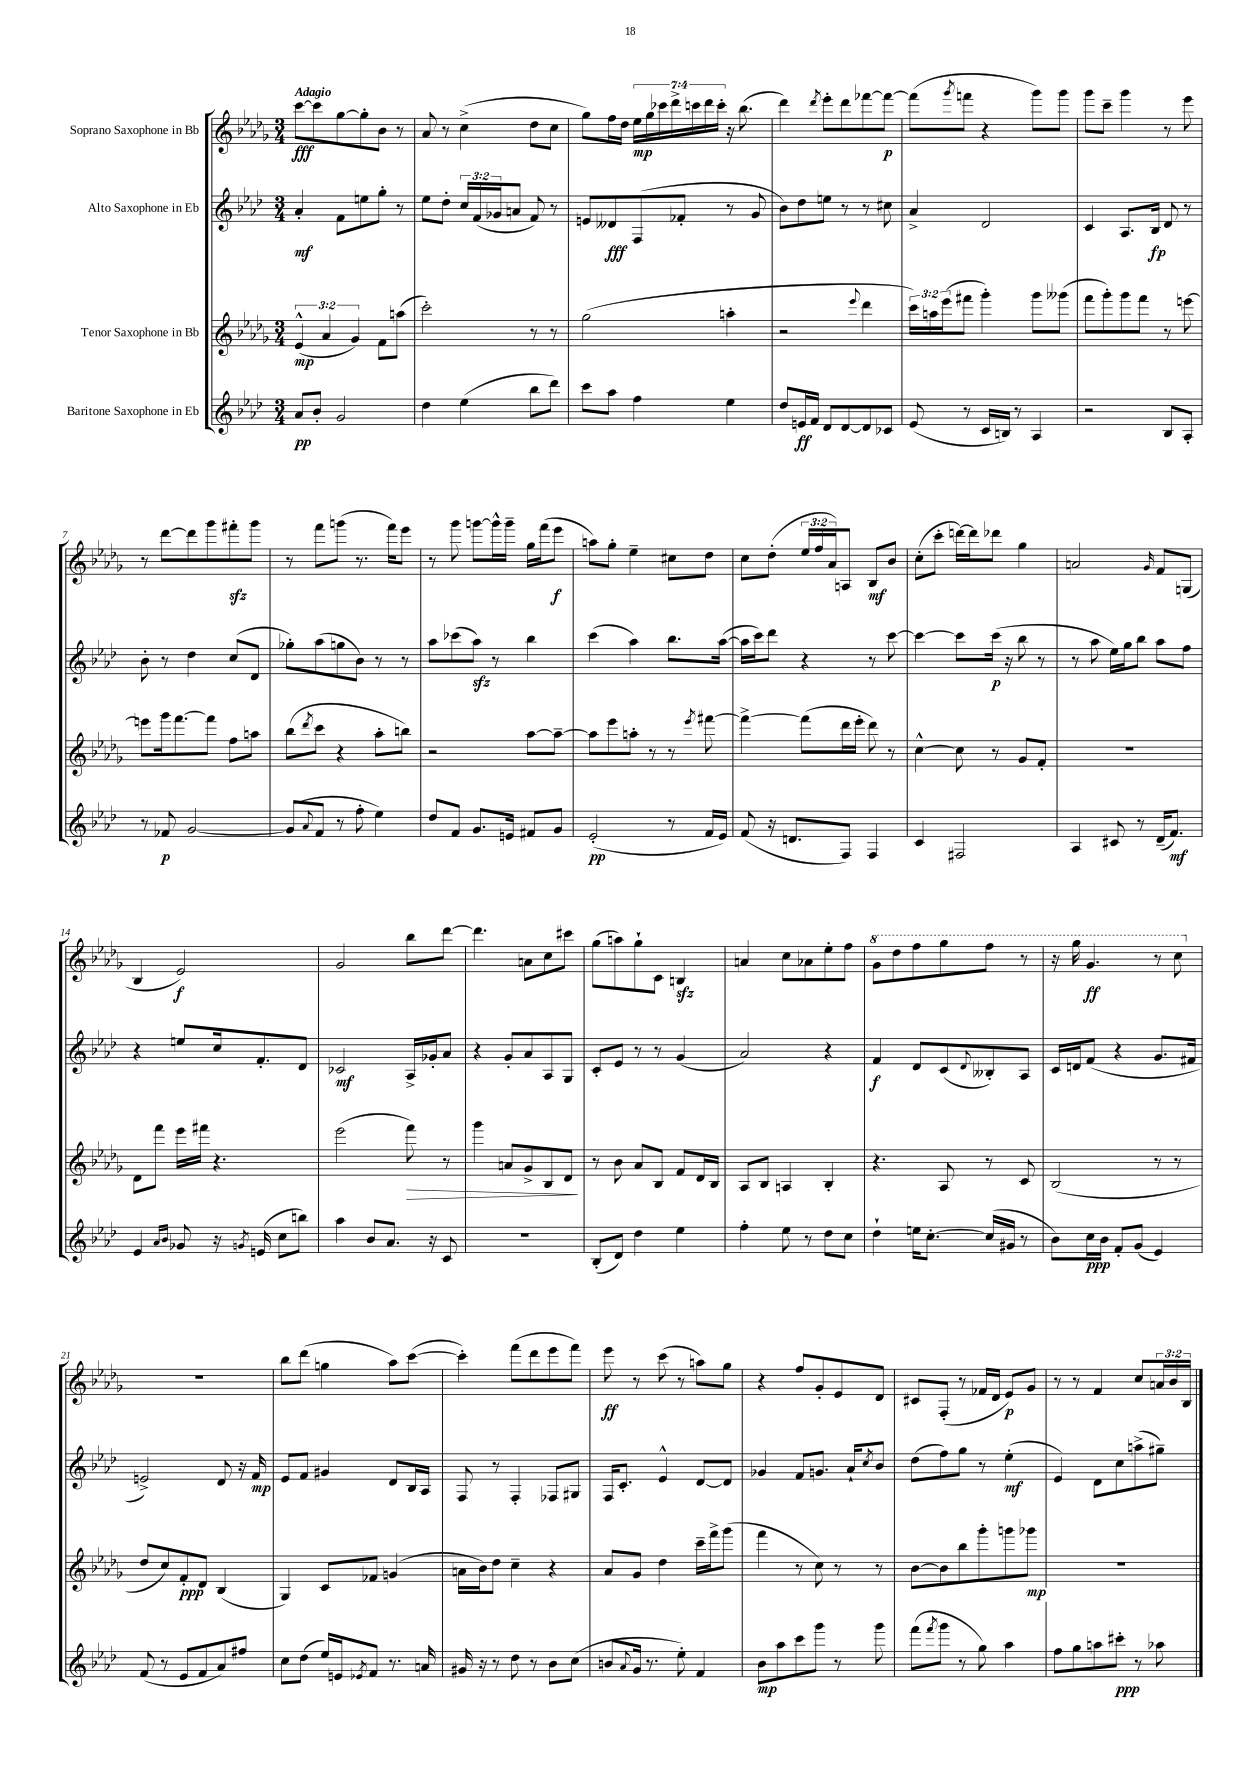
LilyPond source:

<<
\new StaffGroup <<
\new Staff = "s0" \with { instrumentName = "Soprano Saxophone in Bb" } {
    \clef treble \key des \major \numericTimeSignature \time 3/4 \override Staff.TupletNumber.text = #tuplet-number::calc-fraction-text \tempo "Adagio"
    c'''8~\fff c'''8 ges''8~ ges''8-. bes'8 r8 |
    aes'8 r8 c''4->( des''8 c''8 |
    ges''8) f''16 des''16 \tuplet 7/4 { ees''16\mp ges''16 ces'''16 des'''16-> c'''16 des'''16 c'''16-. } r16 bes''8.( |
    des'''4) \acciaccatura { des'''8 } ees'''8-. des'''8 fes'''8~ fes'''8~\p |
    fes'''8( \acciaccatura { ges'''8 } f'''8 r4 ges'''8) ges'''8 |
    ges'''8 c'''8-- ges'''4 r8 ees'''8 |
    r8 des'''8~ des'''8 ges'''8 fis'''8-.\sfz ges'''8 |
    r8 f'''8 g'''8( r8. f'''16) ees'''8 |
    r8 ges'''8 g'''8~ g'''16-^ g'''16-- ges''16 f'''16( ees'''8\f |
    a''8) ges''8-. ees''4-- cis''8 des''8 |
    c''8 des''8-.( \tuplet 3/2 { ees''16 f''16 aes'16) } a8 bes8\mf bes'8 |
    c''8-.( c'''8-. d'''16~) d'''16 des'''8 ges''4 |
    a'2 \grace { ges'16 } f'8 g8( |
    bes4 ees'2\f) |
    ges'2 bes''8 des'''8~ |
    des'''4. a'8 c''8 cis'''8 |
    ges''8( a''8) ges''8-! c'8 b4\sfz |
    a'4 c''8 aes'8 ees''8-. f''8 |
    \ottava #1 ges''8 des'''8 f'''8 ges'''8 f'''8 r8 |
    r16 ges'''16 ges''4.\ff r8 c'''8 \ottava #0 |
    R2. |
    bes''8 des'''8( g''4 aes''8) c'''8~( |
    c'''4-.) f'''8( des'''8 ees'''8 f'''8) |
    ees'''8\ff r8 c'''8( r8 a''8) ges''8 |
    r4 f''8 ges'8-. ees'8 des'8 |
    cis'8 f8-.( r8 fes'16 des'16 ees'8\p) ges'8 |
    r8 r8 f'4 c''8 \tuplet 3/2 { a'16 bes'16 bes16 } \bar "|." |
}
\new Staff = "s1" \with { instrumentName = "Alto Saxophone in Eb" } {
    \clef treble \key aes \major \numericTimeSignature \time 3/4 \override Staff.TupletNumber.text = #tuplet-number::calc-fraction-text
    aes'4-.\mf f'8 e''8 g''8-. r8 |
    ees''8 des''8-. \tuplet 3/2 { c''16 f'16( ges'16 } a'8 f'8) r8 |
    e'8 deses'8\fff f8( fes'8-. r8 g'8 |
    bes'8) des''8 e''8 r8 r8 cis''8 |
    aes'4-> des'2 |
    c'4 aes8. bes16\fp des'8 r8 |
    bes'8-. r8 des''4 c''8( des'8 |
    ges''8-.) aes''8( g''8 bes'8) r8 r8 |
    aes''8 ces'''8( aes''8\sfz) r8 bes''4 |
    c'''4( aes''4) bes''8. aes''16~( |
    aes''16 c'''16) des'''8 r4 r8 c'''8~ |
    c'''4~ c'''8 c'''16\p( r16 bes''8 r8 |
    r8 aes''8 ees''16) g''16 bes''8 aes''8 f''8 |
    r4 e''8 c''16 f'8.-. des'8 |
    ces'2\mf aes16-> ges'16-. aes'8 |
    r4 g'8-. aes'8 aes8 g8 |
    c'8-. ees'8 r8 r8 g'4( |
    aes'2) r4 |
    f'4\f des'8 c'8( \appoggiatura { des'8 } beses8-.) aes8 |
    c'16 d'16 f'8( r4 g'8. fis'16 |
    e'2->) des'8 r16 f'16\mp |
    ees'8 f'8 gis'4 des'8 bes16 aes16 |
    f8 r8 f4-. fes8 gis8 |
    f16 c'8.-. ees'4-^ des'8~ des'8 |
    ges'4 f'8 g'8. aes'16-! \acciaccatura { c''8 } bes'8 |
    des''8( f''8) g''8 r8 ees''4-.\mf( |
    ees'4) des'8 c''8 a''8->( gis''8--) \bar "|." |
}
\new Staff = "s2" \with { instrumentName = "Tenor Saxophone in Bb" } {
    \clef treble \key des \major \numericTimeSignature \time 3/4 \override Staff.TupletNumber.text = #tuplet-number::calc-fraction-text
    \tuplet 3/2 { ees'4-^\mp( aes'4 ges'4) } f'8 a''8( |
    c'''2-.) r8 r8 |
    ges''2( a''4-. |
    r2 \appoggiatura { ees'''8 } des'''4 |
    \tuplet 3/2 { c'''16) a''16 ees'''16( } fis'''8 ges'''4-.) ges'''8 geses'''8( |
    f'''8 ges'''8-.) ges'''8 f'''8 r8 e'''8~ |
    e'''8 ges'''16 f'''8.~ f'''8 f''8 a''8 |
    bes''8( \acciaccatura { des'''8 } c'''8 r4 aes''8-. b''8) |
    r2 aes''8~ aes''8~-- |
    aes''8 ees'''8 a''8-. r8 r8 \acciaccatura { ees'''8 } fis'''8~ |
    fis'''4~-> fis'''8( des'''16 ees'''16-. des'''8) r8 |
    c''4~-^ c''8 r8 ges'8 f'8-. |
    R2. |
    des'8 f'''8 ees'''16 fis'''16 r4. |
    ees'''2( f'''8\>) r8 |
    ges'''4 a'8 ges'8-> bes8 des'8\! |
    r8 bes'8 aes'8 bes8 f'8 des'16 bes16 |
    aes8 bes8 a4 bes4-. |
    r4. aes8 r8 c'8 |
    bes2( r8 r8 |
    des''8 c''8) f'8-.\ppp des'8 bes4( |
    ges4) c'8 fes'8 g'4( |
    a'16 bes'16) des''8 c''4-- r4 |
    aes'8 ges'8 des''4 c'''16-- f'''16-> ges'''8( |
    f'''4 r8 c''8) r8 r8 |
    bes'8~ bes'8 bes''8 ges'''8-. g'''8 ges'''8\mp |
    R2. \bar "|." |
}
\new Staff = "s3" \with { instrumentName = "Baritone Saxophone in Eb" } {
    \clef treble \key aes \major \numericTimeSignature \time 3/4
    aes'8\pp bes'8-. g'2 |
    des''4 ees''4( bes''8 des'''8) |
    c'''8 aes''8 f''4 ees''4 |
    des''8 e'16\ff f'16 des'8 des'8~ des'8 ces'8 |
    ees'8( r8 c'16 b16) r8 aes4 |
    r2 bes8 aes8-. |
    r8 fes'8\p g'2~ |
    g'8( \appoggiatura { aes'8 } f'8 r8 f''8-. ees''4) |
    des''8 f'8 g'8. e'16 fis'8 g'8 |
    ees'2-.\pp( r8 f'16 ees'16) |
    f'8( r16 d'8. f8) f4 |
    c'4 fis2 |
    aes4 cis'8 r8 des'16--( f'8.\mf) |
    ees'4 \grace { aes'16 bes'16 } ges'8 r16 \acciaccatura { g'8 } e'16( c''8 b''8) |
    aes''4 bes'8 aes'8. r16 c'8 |
    R2. |
    bes8-.( des'8) des''4 ees''4 |
    f''4-. ees''8 r8 des''8 c''8 |
    des''4-! e''16 c''8.~-. c''16( gis'16 r8 |
    bes'8) c''16\ppp bes'16 f'8-. g'8( ees'4) |
    f'8( r8 ees'8 f'8 aes'8) fis''8 |
    c''8 des''8( ees''16) e'16 \acciaccatura { ees'8 } f'8 r8. a'16 |
    gis'16 r16 r8 des''8 r8 bes'8 c''8( |
    b'8 \appoggiatura { aes'8 } g'16 r8. ees''8-.) f'4 |
    bes'8\mp aes''8 c'''8 g'''8 r8 g'''8 |
    f'''8( \acciaccatura { f'''8 } g'''8 r8 g''8) aes''4 |
    f''8 g''8 a''8 cis'''8-.\ppp r8 aes''8 \bar "|." |
}
>>
>>
